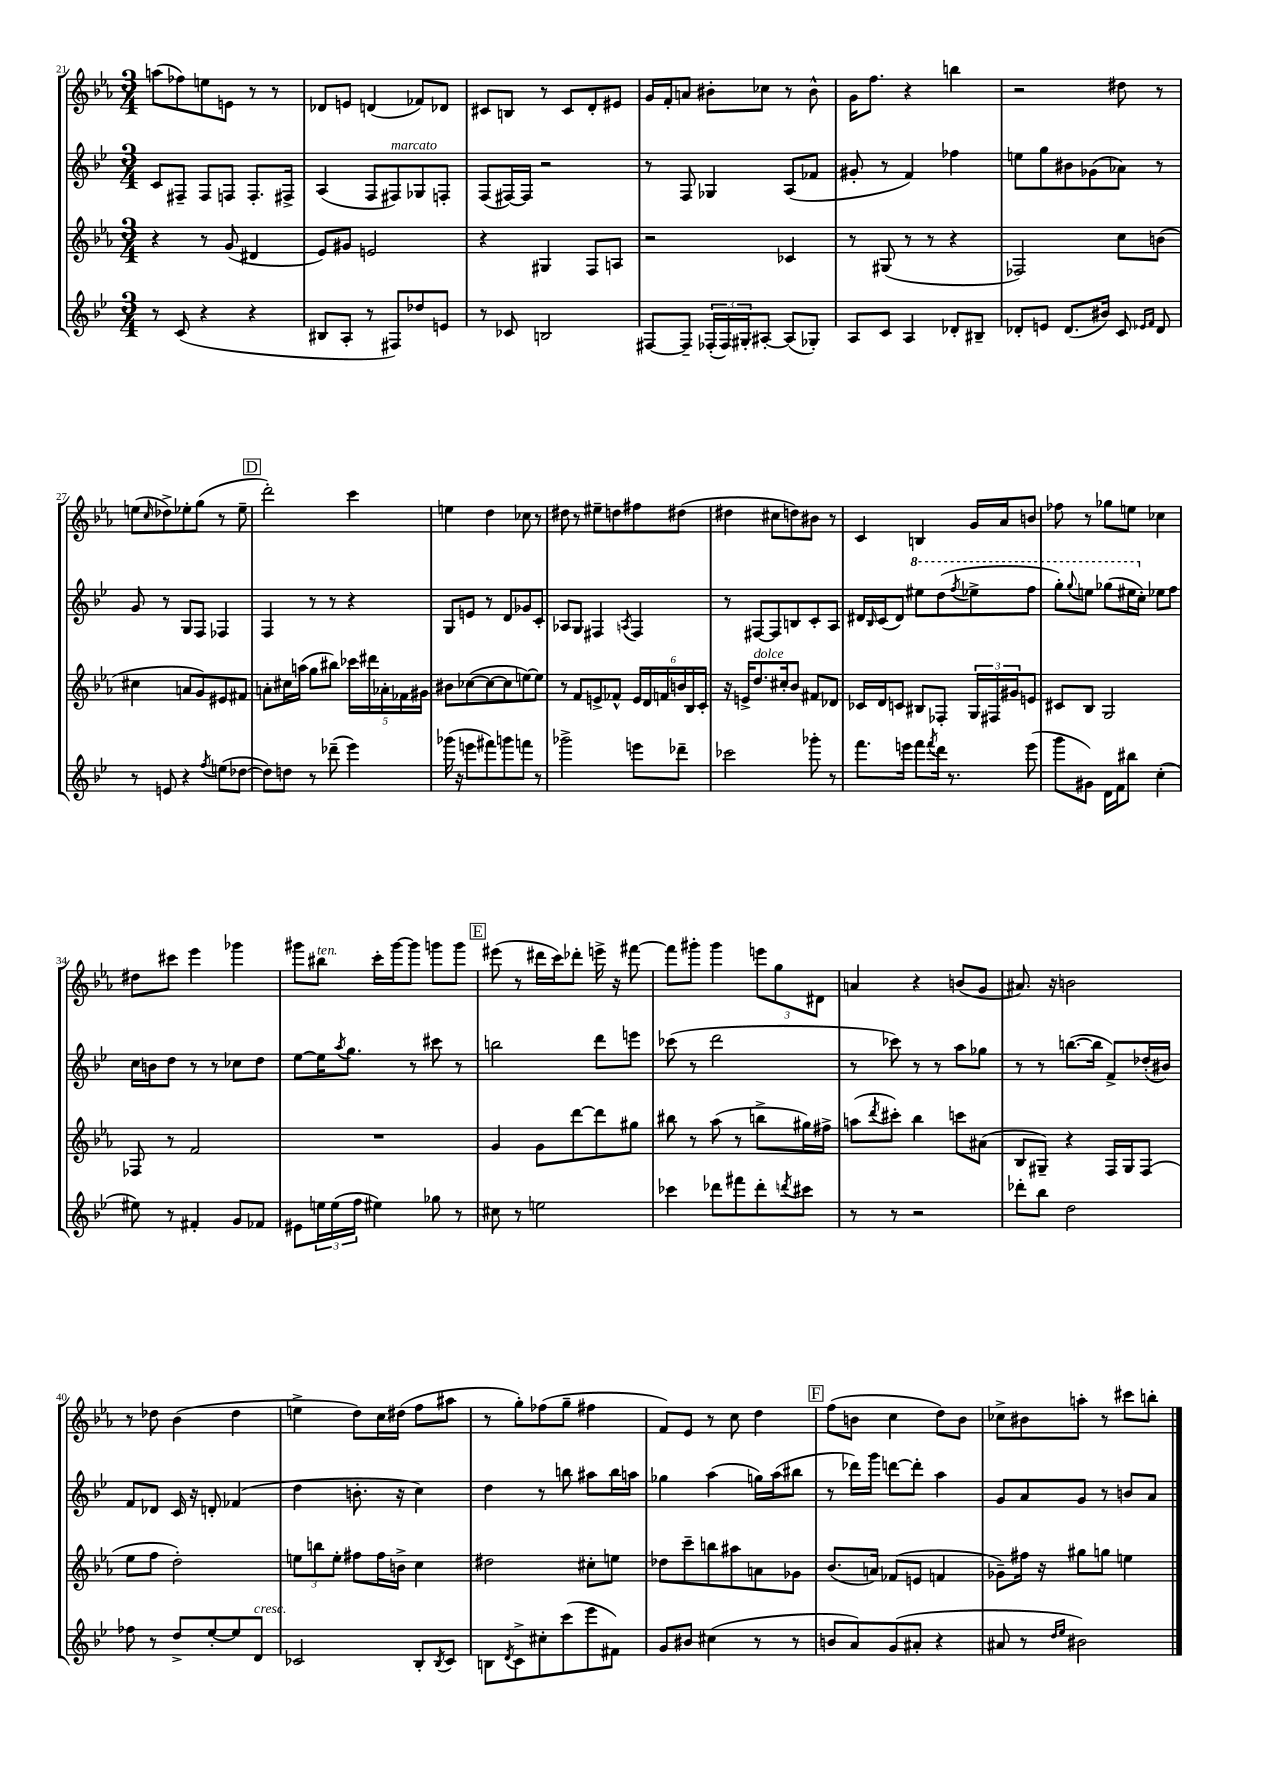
<<
\new StaffGroup <<
\new Staff = "s0" {
    \clef treble \key ees \major \numericTimeSignature \time 3/4
    a''8( fes''8) e''8 e'8 r8 r8 |
    des'8 e'8 d'4( fes'8) des'8 |
    cis'8 b8 r8 cis'8 d'8-. eis'8 |
    g'16 f'16-. a'8 bis'8-. ces''8 r8 bis'8-^ |
    g'16 f''8. r4 b''4 |
    r2 dis''8 r8 |
    e''8( \grace { c''16 } des''8->) ees''8-. g''8( r8 ees''8-- |
    \mark \markup { \box "D" } d'''2-.) c'''4 |
    e''4 d''4 ces''8 r8 |
    dis''8 r8 eis''8-- d''8 fis''8 dis''8( |
    dis''4 cis''8 d''8) bis'8 r8 |
    c'4 b4 g'16 aes'16 b'8 |
    fes''8 r8 ges''8 e''8 ces''4 |
    dis''8 cis'''8 ees'''4 ges'''4 |
    gis'''8 bis''8^\markup { \italic "ten." } c'''16-. gis'''16~ gis'''8 g'''8 g'''8 |
    \mark \markup { \box "E" } eis'''8( r8 dis'''16 c'''16) des'''8-. e'''16-> r16 fis'''8~ |
    fis'''8 gis'''8-. gis'''4 \tuplet 3/2 { e'''8 g''8 dis'8 } |
    a'4 r4 b'8( g'8 |
    ais'8.) r16 b'2 |
    r8 des''8 bes'4( des''4 |
    e''4-> d''8) c''16 dis''16( f''8 ais''8 |
    r8 g''8-.) fes''8( g''8-- fis''4 |
    f'8) ees'8 r8 c''8 d''4 |
    \mark \markup { \box "F" } f''8( b'8 c''4 d''8) b'8 |
    ces''8-> bis'8 a''8-. r8 cis'''8 b''8-. \bar "|." |
}
\new Staff = "s1" {
    \clef treble \key bes \major \numericTimeSignature \time 3/4
    c'8 fis8-- fis8 f8 f8.-. fis16-> |
    a4( f8 fis8^\markup { \italic "marcato" }) ges8 f8-. |
    f8( fis16~) fis16 r2 |
    r8 f8 ges4 a8( fes'8 |
    gis'8-. r8 f'4) fes''4 |
    e''8 g''8 bis'8 ges'8( aes'8) r8 |
    g'8 r8 g8 f8 fes4 |
    \mark \markup { \box "D" } f4 r8 r8 r4 |
    g8 e'8 r8 d'8 ges'8 c'8-. |
    aes8 g8 fis4 \acciaccatura { a8 } fis4 |
    r8 fis8~ fis8 b8 c'8-. a8 |
    dis'16 \grace { bes16 } c'16( dis'8) \ottava #1 eis'''8 d'''8( \acciaccatura { f'''8 } ees'''8-> f'''8 |
    g'''8-.) \appoggiatura { g'''8 } e'''8 ges'''8( eis'''16 \ottava #0 c''16-.) ees''!8 f''8 |
    c''16 b'16 d''8 r8 r8 ces''8 d''8 |
    ees''8~ ees''16 \acciaccatura { a''8 } g''8. r8 cis'''8 r8 |
    \mark \markup { \box "E" } b''2 d'''8 e'''8 |
    ces'''8( r8 d'''2 |
    r8 ces'''8) r8 r8 a''8 ges''8 |
    r8 r8 b''8.~( b''16 f'8->) des''16-.( bis'16) |
    f'8 des'8 c'16 r16 d'8-. fes'4( |
    d''4 b'8.-. r16 c''4) |
    d''4 r8 b''8 ais''8 b''16 a''16 |
    ges''4 a''4( g''16) a''16( bis''8 |
    \mark \markup { \box "F" } r8 des'''16) g'''16 d'''8~ d'''8-. a''4 |
    g'8 a'8 g'8 r8 b'8 a'8 \bar "|." |
}
\new Staff = "s2" {
    \clef treble \key ees \major \numericTimeSignature \time 3/4
    r4 r8 g'8( dis'4 |
    ees'8) gis'8 e'2 |
    r4 gis4 f8 a8 |
    r2 ces'4 |
    r8 gis8( r8 r8 r4 |
    fes2) c''8 b'8( |
    cis''4 a'8 g'8) eis'8 fis'8 |
    \mark \markup { \box "D" } a'8-. cis''16 a''16( g''8 bis''8) \tuplet 5/4 { ces'''16 dis'''16 aes'16-. fes'16 gis'16 } |
    bis'8 ces''8~( ces''8~ ces''8 e''8~) e''8 |
    r8 f'8 e'8-> fes'8-^ \tuplet 6/4 { e'16 d'16 f'16 b'16 bes16 c'16-. } |
    r16 e'16-> d''8.^\markup { \italic "dolce" } cis''16-. bes'8 fis'8 des'8 |
    ces'16 d'16 c'8 bis8 fes8-. \tuplet 3/2 { g16 fis16 gis'16 } e'8 |
    cis'8 bes8 g2 |
    fes8 r8 f'2 |
    R2. |
    \mark \markup { \box "E" } g'4 g'8 d'''8~ d'''8 gis''8 |
    bis''8 r8 aes''8( r8 b''8-> gis''16) fis''16-> |
    a''8( \acciaccatura { d'''8 } cis'''8-.) bes''4 c'''8 ais'8( |
    bes8 gis8--) r4 f16 gis16 f8( |
    ees''8 f''8 d''2-.) |
    \tuplet 3/2 { e''8 b''8 e''8-. } fis''8 fis''16 b'16-> c''4 |
    dis''2 cis''8-. e''8 |
    des''8 c'''8-- b''8 ais''8 a'8 ges'8 |
    \mark \markup { \box "F" } bes'8.( a'16) fes'8( e'8 f'4 |
    ges'8--) fis''16 r16 gis''8 g''8 e''4 \bar "|." |
}
\new Staff = "s3" {
    \clef treble \key bes \major \numericTimeSignature \time 3/4
    r8 c'8( r4 r4 |
    bis8 a8-. r8 fis8) des''8 e'8 |
    r8 ces'8 b2 |
    fis8~ fis8-- \tuplet 3/2 { fes16-.( fes16) gis16-. } ais8~-. ais8( ges8-.) |
    a8 c'8 a4 des'8-. bis8-- |
    des'8-. e'8 des'8.( bis'16) c'8 \grace { ees'16 f'16 } des'8 |
    r8 e'8 r4 \acciaccatura { f''8 } e''8( des''8~ |
    \mark \markup { \box "D" } des''8) d''8 r8 des'''8--( ees'''4) |
    ges'''16( r16 e'''8 fis'''8) g'''8 f'''8 r8 |
    ges'''2-> e'''8 des'''8-- |
    ces'''2 ges'''8-. r8 |
    f'''8. e'''16 f'''8 \acciaccatura { f'''8 } d'''16 r8. e'''8( |
    g'''8 gis'8) d'16 f'16 bis''8 c''4-.( |
    eis''8) r8 fis'4-. g'8 fes'8 |
    eis'8 \tuplet 3/2 { e''16 e''16( f''16 } eis''4) ges''8 r8 |
    \mark \markup { \box "E" } cis''8 r8 e''2 |
    ces'''4 des'''8 fis'''8 des'''8-. \acciaccatura { d'''8 } cis'''8 |
    r8 r8 r2 |
    des'''8-. bes''8 d''2 |
    fes''8 r8 d''8-> ees''8~-. ees''8 d'8^\markup { \italic "cresc." } |
    ces'2 bes8-. \acciaccatura { bes8 } ces'8 |
    b8 \acciaccatura { d'8 } c'8-> cis''8-. c'''8( ees'''8 fis'8) |
    g'8 bis'8 cis''4( r8 r8 |
    \mark \markup { \box "F" } b'8 a'8) g'8( ais'8-. r4 |
    ais'8 r8 \grace { d''16 ees''16 } bis'2) \bar "|." |
}
>>
>>
\layout { \context { \Score currentBarNumber = #21 } }
